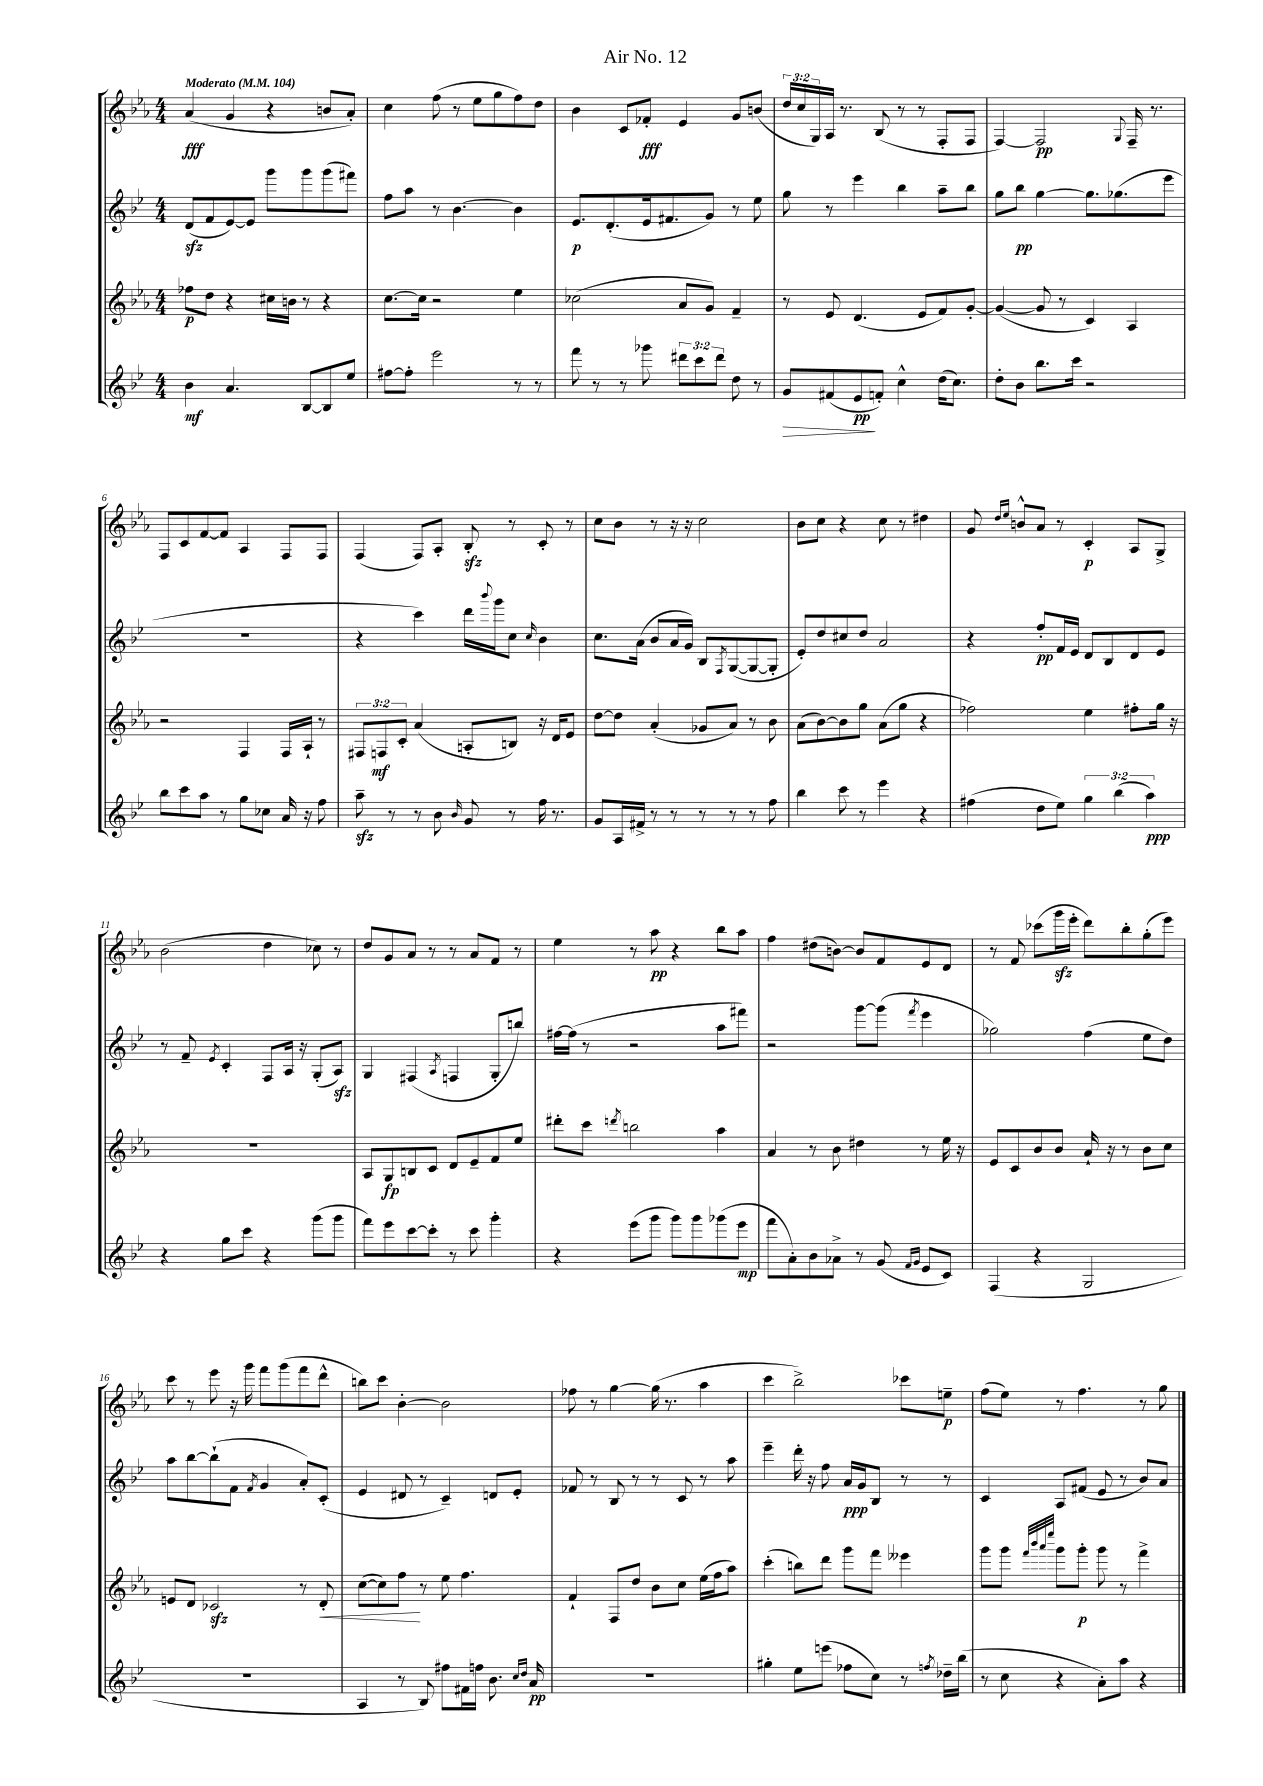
\header { title = "Air No. 12" }
<<
\new StaffGroup <<
\new Staff = "s0" {
    \clef treble \key ees \major \numericTimeSignature \time 4/4 \override Staff.TupletNumber.text = #tuplet-number::calc-fraction-text \tempo "Moderato" 4 = 104
    aes'4\fff( g'4 r4 b'8 aes'8-.) |
    c''4 f''8( r8 ees''8 g''8 f''8) d''8 |
    bes'4 c'8 fes'8-.\fff ees'4 g'8 b'8( |
    \tuplet 3/2 { d''16 c''16 g16) } aes16 r8. bes8( r8 r8 f8-. f8 |
    f4~) f2\pp \appoggiatura { g8 } f16-- r8. |
    f8 c'8 f'8~ f'8 aes4 f8 f8 |
    f4( f8) aes8-. bes8-.\sfz r8 c'8-. r8 |
    c''8 bes'8 r8 r16 r16 c''2 |
    bes'8 c''8 r4 c''8 r8 dis''4 |
    g'8 \grace { d''16 ees''16 } b'8-^ aes'8 r8 c'4-.\p aes8 g8-> |
    bes'2( d''4 ces''8) r8 |
    d''8 g'8 aes'8 r8 r8 aes'8 f'8 r8 |
    ees''4 r8 aes''8\pp r4 bes''8 aes''8 |
    f''4 dis''8( b'8~) b'8 f'8 ees'8 d'8 |
    r8 f'8 ces'''8( g'''16\sfz ees'''16-. d'''8) bes''8-. g''8-.( ees'''8) |
    c'''8 r8 ees'''8 r16 g'''16 f'''8 g'''8( f'''8 d'''8-^ |
    b''8) c'''8 bes'4~-. bes'2 |
    fes''8 r8 g''4~ g''16( r8. aes''4 |
    c'''4 bes''2->) ces'''8 e''8--\p |
    f''8( ees''8) r8 f''4. r8 g''8 \bar "|." |
}
\new Staff = "s1" {
    \clef treble \key bes \major \numericTimeSignature \time 4/4
    d'8\sfz( f'8 ees'8~) ees'8 g'''8 g'''8 g'''8( fis'''8) |
    f''8 a''8 r8 bes'4.~ bes'4 |
    ees'8.\p d'8.-.( ees'16 fis'8. g'8) r8 ees''8 |
    g''8 r8 ees'''4 bes''4 a''8-- bes''8 |
    g''8 bes''8\pp g''4~ g''8. ges''8.( ees'''8 |
    R1 |
    r4 c'''4) d'''16 \appoggiatura { bes'''8 } g'''16 c''8 \grace { c''16 } bes'4 |
    c''8. a'16( bes'8 a'16 g'16) bes8 \acciaccatura { f8 } g8~( g8~ g8-. |
    ees'8-.) d''8 cis''8 d''8 a'2 |
    r4 f''8-.\pp f'16 ees'16 d'8 bes8 d'8 ees'8 |
    r8 f'8-- \acciaccatura { ees'8 } c'4-. f8 a16 r16 g8-.( a8\sfz) |
    g4 fis4( \acciaccatura { a8 } f4 g8-. b''8) |
    fis''16~ fis''16( r8 r2 a''8 fis'''8) |
    r2 g'''8~ g'''8( \acciaccatura { f'''8 } ees'''4 |
    ges''2) f''4( ees''8 d''8) |
    a''8 bes''8~ bes''8-!( f'8 \acciaccatura { f'8 } g'4 a'8-.) c'8-.( |
    ees'4 dis'8 r8 c'4--) d'8 ees'8-. |
    fes'8 r8 bes8 r8 r8 c'8 r8 a''8 |
    ees'''4-- d'''16-. r16 f''8 a'16\ppp g'16 bes8 r8 r8 |
    c'4 a8 fis'8( ees'8 r8 bes'8) a'8 \bar "|." |
}
\new Staff = "s2" {
    \clef treble \key ees \major \numericTimeSignature \time 4/4 \override Staff.TupletNumber.text = #tuplet-number::calc-fraction-text
    fes''8\p d''8 r4 cis''16 b'16 r8 r4 |
    c''8.~ c''16 r2 ees''4 |
    ces''2( aes'8 g'8) f'4-- |
    r8 ees'8 d'4.( ees'8 f'8) g'8~-. |
    g'4~( g'8 r8 c'4) aes4 |
    r2 f4 f16 aes16-! r8 |
    \tuplet 3/2 { fis8 f8\mf c'8-. } aes'4( a8-. b8) r16 d'16 ees'8 |
    d''8~ d''8 aes'4-.( ges'8 aes'8) r8 bes'8 |
    aes'8( bes'8~) bes'8 g''8 aes'8( g''8 r4 |
    fes''2) ees''4 fis''8-. g''16 r16 |
    R1 |
    aes8 g8\fp b8 c'8 d'8 ees'8-- f'8 ees''8 |
    dis'''8-. c'''8 \acciaccatura { d'''8 } b''2 aes''4 |
    aes'4 r8 bes'8 dis''4 r8 ees''16 r16 |
    ees'8 c'8 bes'8 bes'8 aes'16-! r16 r8 bes'8 c''8 |
    e'8 d'8 ces'2\sfz r8 d'8-.\< |
    c''8~( c''8) f''8\! r8 ees''8 f''4. |
    f'4-! f8 d''8 bes'8 c''8 ees''16( f''16 aes''8) |
    c'''4-.( b''8) d'''8 g'''8 f'''8 eeses'''4 |
    g'''8 g'''8 \grace { f'''32 bes'''32 aes'''32 ees''''32 } g'''8 g'''8-.\p g'''8 r8 f'''4-> \bar "|." |
}
\new Staff = "s3" {
    \clef treble \key bes \major \numericTimeSignature \time 4/4 \override Staff.TupletNumber.text = #tuplet-number::calc-fraction-text
    bes'4\mf a'4. bes8~ bes8 ees''8 |
    fis''8~ fis''8-. ees'''2 r8 r8 |
    f'''8 r8 r8 ges'''8 \tuplet 3/2 { dis'''8 c'''8 dis'''8 } d''8 r8 |
    g'8\> fis'8( ees'8\pp\! f'8-.) c''4-^ d''16( c''8.) |
    d''8-. bes'8 bes''8. c'''16 r2 |
    bes''8 c'''8 a''8 r8 g''8 ces''8 a'16 r16 f''8 |
    a''8--\sfz r8 r8 bes'8 \grace { bes'16 } g'8 r8 f''16 r8. |
    g'8 a16 fis'16-> r8 r8 r8 r8 r8 f''8 |
    bes''4 c'''8 r8 ees'''4 r4 |
    fis''4( d''8 ees''8) \tuplet 3/2 { g''4 bes''4( a''4\ppp) } |
    r4 g''8 c'''8 r4 g'''8( g'''8 |
    f'''8) ees'''8 c'''8~ c'''8-. r8 c'''8 g'''4-. |
    r4 ees'''8( g'''8 g'''8) g'''8 ges'''8( ees'''8\mp |
    f'''8 a'8-.) bes'8 aes'8-> r8 g'8( \grace { f'16 g'16 } ees'8 c'8) |
    f4( r4 g2 |
    R1 |
    a4 r8 bes8) fis''8 fis'16 f''16 bes'8. \grace { c''16 d''16 } a'16\pp |
    R1 |
    gis''4-. ees''8 e'''8( fes''8 c''8) r8 \acciaccatura { f''8 } des''16-- bes''16( |
    r8 c''8 r4 a'8-.) a''8 r4 \bar "|." |
}
>>
>>
